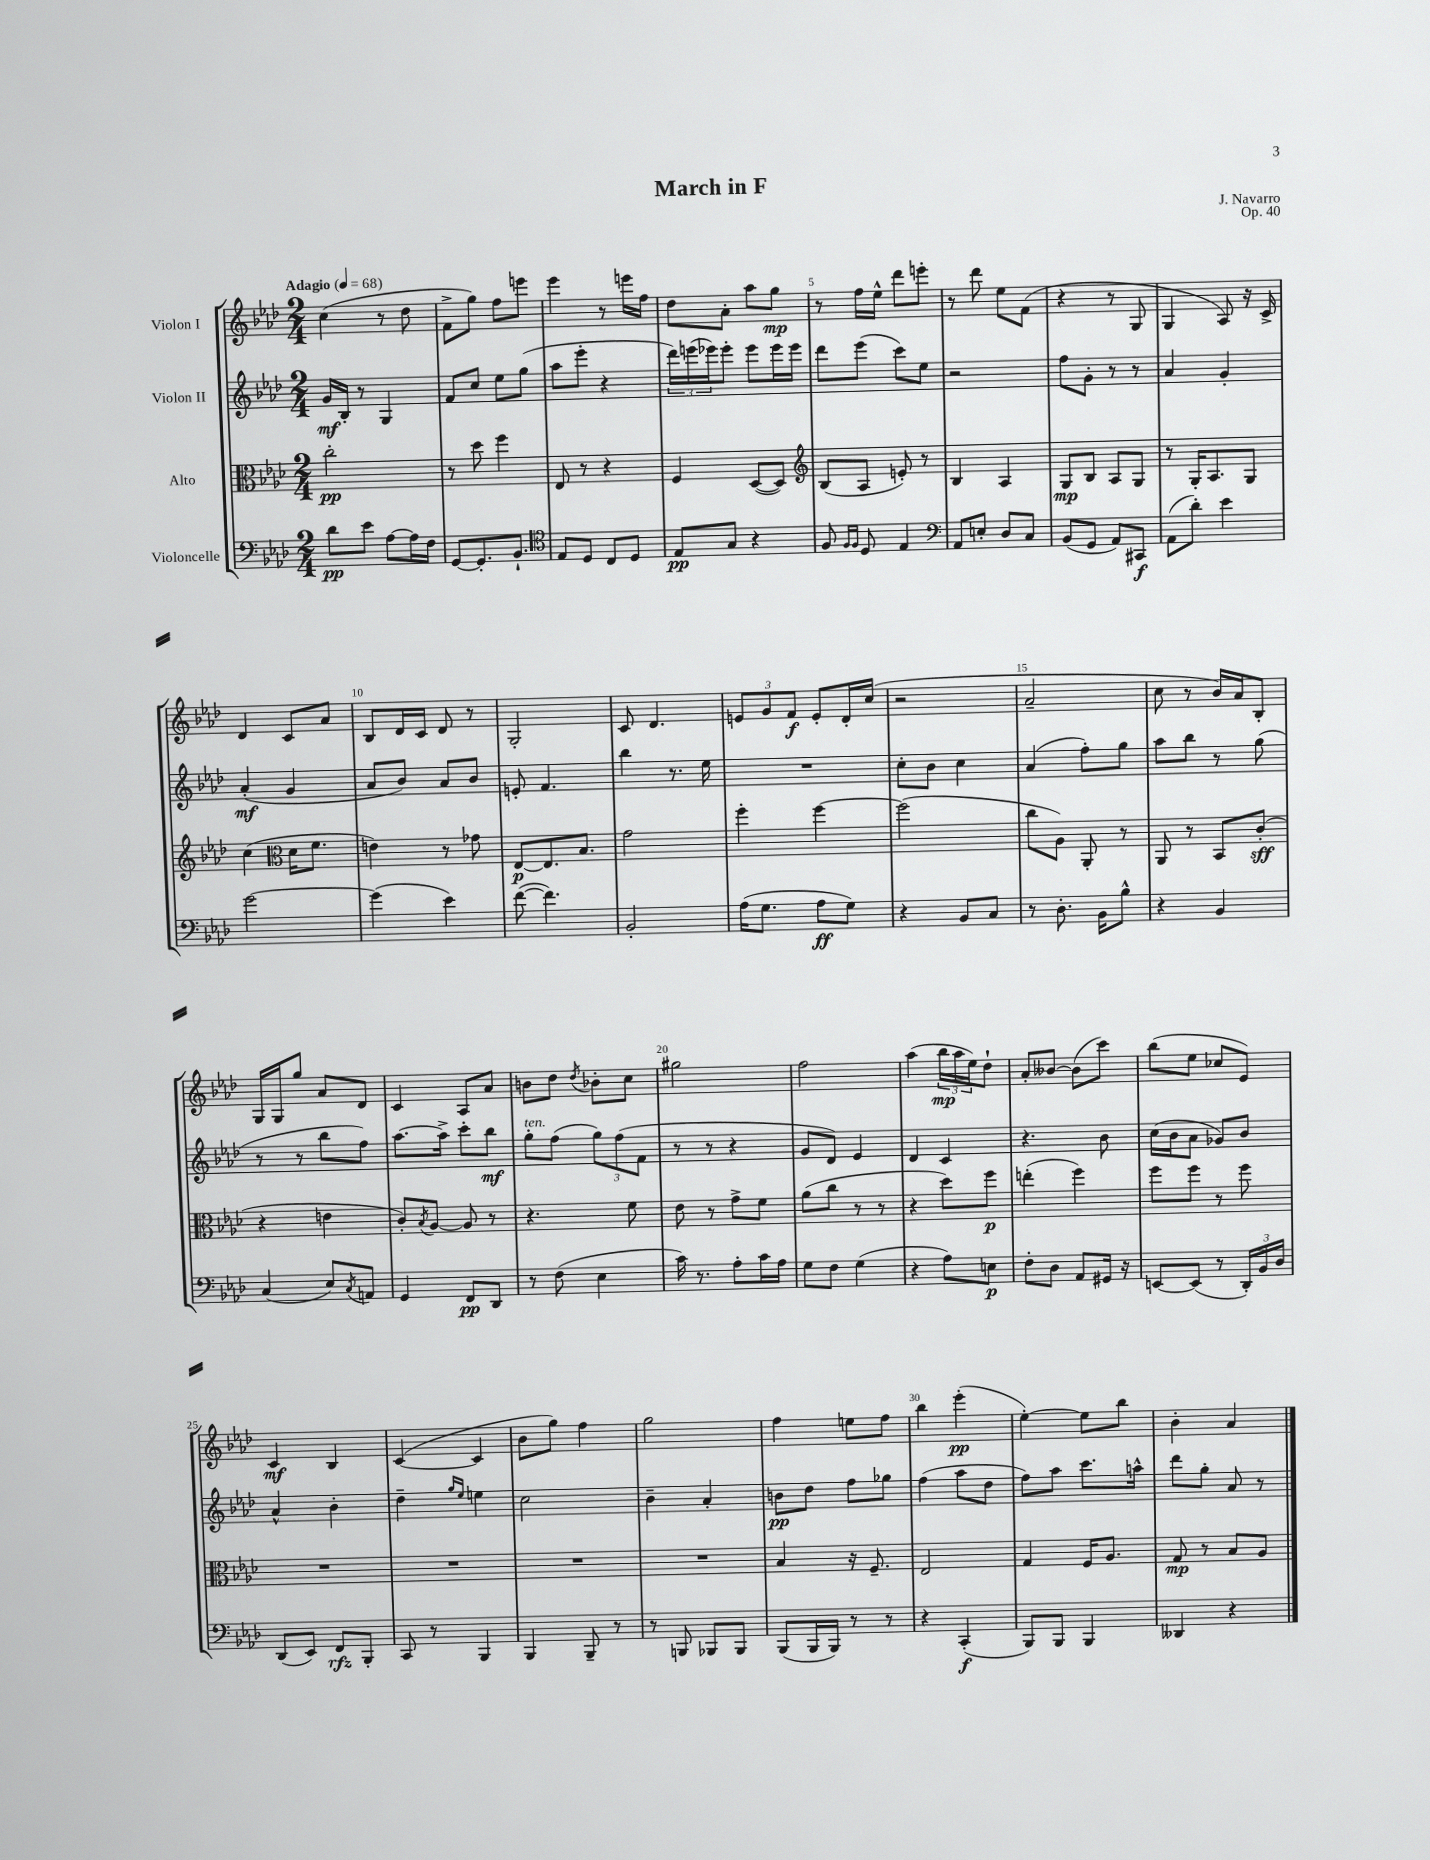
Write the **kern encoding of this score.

**kern	**kern	**kern	**kern
*staff4	*staff3	*staff2	*staff1
*clefF4	*clefC3	*clefG2	*clefG2
*k[b-e-a-d-]	*k[b-e-a-d-]	*k[b-e-a-d-]	*k[b-e-a-d-]
*M2/4	*M2/4	*M2/4	*M2/4
*MM68	*MM68	*MM68	*MM68
8d-	2cc'	16g	(4cc
.	.	16B-'	.
8e-	.	8r	.
[8A-	.	4G	8r
16A-]	.	.	8dd-
16F	.	.	.
=	=	=	=
[8GG	8r	8f	8f^
8.GG']	8dd-	8cc	8gg)
.	4ff	8ee-	8ff
8.BB-`	.	.	.
.	.	(8gg	8eee
=	=	=	=
*clefC4	*	*	*
8E-	8E-	8aa-	4eee-
8D-	8r	8eee-'	.
8C	4r	4r	8r
8D-	.	.	16eee
.	.	.	16ff
=	=	=	=
8E-	4F	24ddd-)	8dd-
.	.	(24eee	.
.	.	24eee-)	.
8G	.	8eee-'	8a-'
4r	([8D-	8eee-	8aa-
.	8D-])	16eee-	8gg
.	.	16eee-	.
=	=	=	=
*	*clefG2	*	*
8F	(8B-	8ddd-	8r
16qqF	.	.	.
16qqF	.	.	.
8D-	8A-	(8eee-	16ff
.	.	.	16ee-^^
4E-	8e')	8ccc)	8ddd-
.	8r	8ee-	8eee'
=	=	=	=
*clefF4	*	*	*
8AA-	4B-	2r	8r
8E'	.	.	8ddd-
8D-	4A-	.	8ee-
8C	.	.	(8f
=	=	=	=
(8BB-	8G	8ff	4r
8GG	8B-	8g'	.
8AA-)	8A-	8r	8r
8CC#	8G	8r	8G
=	=	=	=
(8AA-	8r	4a-	4G
8d-')	16G'	.	.
.	8.A-	.	.
4e-	.	4g'	8A-)
.	8G	.	16r
.	.	.	16c^
=	=	=	=
[2g	(4cc	(4a-'	4d-
*	*clefC3	*	*
.	16d-	4g	8c
.	8.f	.	.
.	.	.	8a-
=	=	=	=
(4g]	4e)	8a-	8B-
.	.	8b-)	16d-
.	.	.	16c
4e-)	8r	8a-	8d-
.	8g-	8b-	8r
=	=	=	=
([8f	[8E-	8e'	2G'
4.f])	8.E-]	4.f	.
.	8.B-	.	.
=	=	=	=
2BB-'	2g	4bb-	8c
.	.	.	4.d-
.	.	8.r	.
.	.	16ee-	.
=	=	=	=
(16A-	4ff'	2r	12e
8.G	.	.	.
.	.	.	12g
.	.	.	12f
8A-	[4ff	.	8e'
8G)	.	.	16d-'
.	.	.	(16cc
=	=	=	=
4r	(2ff]	8cc'	2r
.	.	8b-	.
8BB-	.	4cc	.
8C	.	.	.
=	=	=	=
8r	8cc	(4a-	2a-~
8.D-'	8A-)	.	.
.	8AA-'	8ff')	.
16BB-	.	.	.
8B-^^	8r	8gg	.
=	=	=	=
4r	8AA-	8aa-	8cc
.	8r	8bb-	8r
4BB-	8BB-	8r	16b-)
.	.	.	16a-
.	(8c'	(8gg	8B-'
=	=	=	=
(4C	4r	8r	16G
.	.	.	16G
.	.	8r	8gg
8E-)	4e	8bb-	8a-
8qC	.	.	.
8AA	.	8ff)	8d-
=	=	=	=
4GG	8c')	[8.aa-	4c
.	8qB-	.	.
.	[8A-	.	.
.	.	16aa-^]	.
8FF	8A-]	8ccc'	8A-
8DD-	8r	8bb-	8a-
=	=	=	=
8r	4.r	8gg'	8b
(8F	.	(8ff	8dd-
.	.	.	8qdd-
4E-	.	12gg)	8b-'
.	.	(12ff	.
.	8f	.	8cc
.	.	12f	.
=	=	=	=
16c)	8e-	8r	2gg#
8.r	.	.	.
.	8r	8r	.
8A-'	8g^	4r	.
16c	8f	.	.
16A-	.	.	.
=	=	=	=
8G	(8a-	8g	2ff
8F	8cc	8d-)	.
(4G	8r	4e-	.
.	8r	.	.
=	=	=	=
4r	4r	4d-	(4aa-
8A-)	8dd-)	4c	24bb-
.	.	.	24aa-
.	.	.	24ee-)
8E	8ff	.	8dd-`
=	=	=	=
8F'	(4ee'	4.r	8a-'
8D-	.	.	[8b--
8AA-	4ff)	.	(8b--]
16GG#	.	8b-	8ccc)
16r	.	.	.
=	=	=	=
[8EE	8ff	(16cc	(8bb-
.	.	16b-	.
(8EE]	8ff	8a-	8ee-
8r	8r	8g-)	8cc-
24DD-')	8ff	8b-	8e-)
24BB-	.	.	.
24D-	.	.	.
=	=	=	=
(8DD-	2r	4a-^^	4c
8EE-)	.	.	.
8FF	.	4b-'	4B-
8BBB-'	.	.	.
=	=	=	=
8CC	2r	4dd-~	([4c
8r	.	.	.
.	.	16qqgg	.
.	.	16qqee-	.
4BBB-	.	4ee	4c]
=	=	=	=
4BBB-	2r	2cc	8b-
.	.	.	8gg)
8BBB-~	.	.	4ff
8r	.	.	.
=	=	=	=
8r	2r	4b-~	2gg
8BBB	.	.	.
8BBB-	.	4a-'	.
8BBB-	.	.	.
=	=	=	=
(8BBB-	4B-	8b	4ff
16BBB-	.	8dd-	.
16BBB-)	.	.	.
8r	16r	8ff	8ee
.	8.F~	.	.
8r	.	8gg-	8ff
=	=	=	=
4r	2E-	(4ff	4bb-
(4CC'	.	8aa-	(4eee-'
.	.	8dd-	.
=	=	=	=
8BBB-)	4G	8ff)	[4ee-')
8BBB-	.	8aa-	.
4BBB-	16F	8.ccc	8ee-]
.	8.A-	.	.
.	.	.	8bb-
.	.	16aa^^	.
=	=	=	=
4DD--	8G	8ddd-	4b-'
.	8r	8gg'	.
4r	8B-	8a-	4a-
.	8A-	8r	.
==	==	==	==
*-	*-	*-	*-
